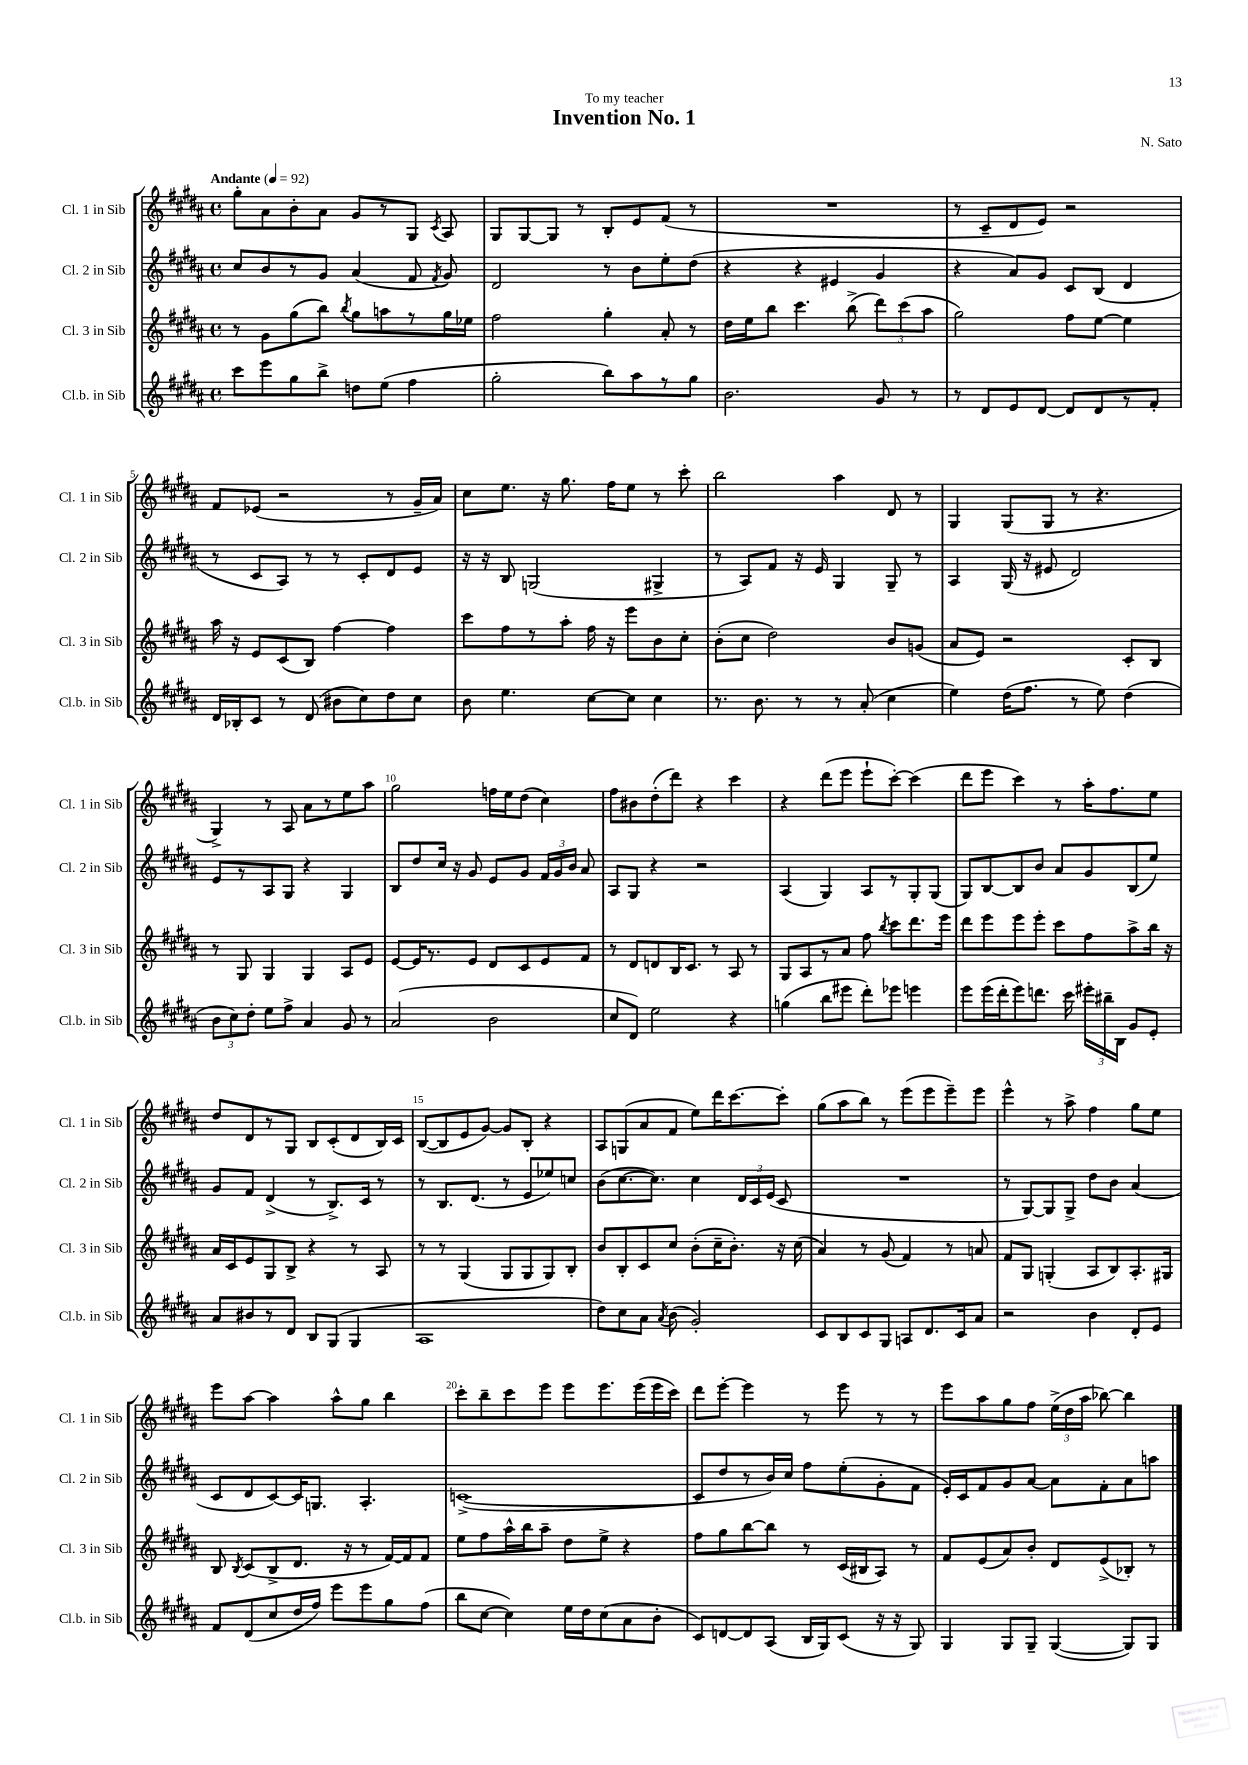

**kern	**kern	**kern	**kern
*part4	*part3	*part2	*part1
*staff4	*staff3	*staff2	*staff1
*I"Cl.b. in Sib	*I"Cl. 3 in Sib	*I"Cl. 2 in Sib	*I"Cl. 1 in Sib
*I'Cl.b. in Sib	*I'Cl. 3 in Sib	*I'Cl. 2 in Sib	*I'Cl. 1 in Sib
*clefG2	*clefG2	*clefG2	*clefG2
*k[f#c#g#d#a#]	*k[f#c#g#d#a#]	*k[f#c#g#d#a#]	*k[f#c#g#d#a#]
*M4/4	*M4/4	*M4/4	*M4/4
*met(c)	*met(c)	*met(c)	*met(c)
*MM92	*MM92	*MM92	*MM92
=1	=1	=1	=1
!	!	!	!LO:TX:a:B:t=Andante
8ccc#\L	8r	8cc#/L	8gg#'\L
8eee\	8g#\L	8b/	8a#\
8gg#\	(8gg#\	8r	8b'\
8bb^\J	8bb\J)	8g#/J	8a#\J
.	8qbb/	.	.
8ddn\L	8gg#\L	(4a#/	8g#/L
(8ee\J	8aan\	.	8r
4ff#\	8r	8f#/	8G#/J
.	.	8qf#/	8qc#/
.	16gg#\L	8g#/)	8A#/
.	16ee-X\JJ	.	.
=2	=2	=2	=2
2gg#'\	2ff#\	2d#/	8G#/L
.	.	.	[8G#/
.	.	.	8G#/J]
.	.	.	8r
8bb\L)	4gg#'\	8r	8B'/L
8aa#\	.	8b\L	8e/
8r	8a#'/	8ee'\	(8f#/J
8gg#\J	8r	(8dd#\J	8r
=3	=3	=3	=3
2.b\	16dd#\LL	4r	1r
.	16ee\J	.	.
.	8bb\J	.	.
.	4.ccc#\	4r	.
.	.	4e#X/	.
.	(8bb^\	.	.
8g#/	12ddd#\L)	4g#/	.
.	(12ccc#\	.	.
8r	.	.	.
.	12aa#\J	.	.
=4	=4	=4	=4
8r	2gg#\)	4r	8r
8d#/L	.	.	8c#~/L
8e/	.	8a#/L)	8d#/
[8d#/J	.	8g#/J	8e/J)
8d#/L]	8ff#\L	8c#/L	2r
8d#/	[8ee\J	(8B/J	.
8r	4ee\]	4d#/	.
8f#'/J	.	.	.
!!LO:LB:g=z
=5	=5	=5	=5
16d#/LL	16aa#\	8r	8f#/L
16B-X'/J	16r	.	.
8c#/J	8e/L	8c#/L	(8e-X/J
8r	(8c#/	8A#/J)	2r
(8d#/	8B/J)	8r	.
8b#X\L	[4ff#\	8r	.
8cc#\)	.	8c#'/L	.
8dd#\	4ff#\]	8d#/	8r
8cc#\J	.	8e/J	16g#~/LL
.	.	.	16a#/JJ)
=6	=6	=6	=6
8b\	8ccc#\L	16r	8cc#\L
.	.	16r	.
4.ee\	8ff#\	8B/	8.ee\J
.	8r	(2Gn/	.
.	.	.	16r
.	8aa#'\J	.	8.gg#\
[8cc#\L	16ff#\	.	.
.	16r	.	16ff#\KL
8cc#\J]	8eee\L	.	8ee\J
4cc#\	8b\	4G#X^/	8r
.	8cc#'\J	.	8ccc#'\
=7	=7	=7	=7
8.r	(8b'\L	8r	2bb\
.	8cc#\J	8A#/L)	.
8.b\	.	.	.
.	2dd#\)	8f#/J	.
8r	.	16r	.
.	.	16e/	.
8r	.	4G#/	4aa#\
(8a#'/	.	.	.
4cc#\	8b/L	8G#~/	8d#/
.	(8gn/J	8r	8r
=8	=8	=8	=8
4ee\)	8a#/L	4A#/	4G#/
.	8e/J)	.	.
(16dd#\KL	2r	(16G#/	(8G#/L
8.ff#\J	.	16r	.
.	.	8e#X/	8G#/J
8r	.	2d#/)	8r
8ee\)	.	.	4.r
(4dd#\	8c#'/L	.	.
.	8B/J	.	.
!!LO:LB:g=z
=9	=9	=9	=9
12b\L	8r	8e/L	4G#^/)
12cc#\)	.	.	.
.	8G#/	8r	.
12dd#'\J	.	.	.
8ee\L	4G#/	8A#/	8r
8ff#^\J	.	8G#/J	8A#/
4a#/	4G#/	4r	8a#\L
.	.	.	8r
8g#/	8A#/L	4G#/	8ee\
8r	8e/J	.	8aa#\J
=10	=10	=10	=10
(2a#/	[8e/L	8B/L	2gg#\
.	16e/K]	8dd#/	.
.	8.r	.	.
.	.	16cc#/Jk	.
.	.	16r	.
.	8e/J	8g#/	.
2b\	8d#/L	8e/L	16ffn\LL
.	.	.	16ee\J
.	8c#/	8g#/J	(8dd#\J
.	8e/	24f#/LL	4cc#\)
.	.	24g#/	.
.	.	24b/JJ	.
.	8f#/J	8a#/	.
=11	=11	=11	=11
8cc#/L	8r	8A#/L	8ff#\L
8d#/J)	8d#/L	8G#/J	8b#X\
2ee\	8dn/	4r	(8dd#'\
.	16B/K	.	8ddd#\J)
.	8.c#/J	.	.
.	.	2r	4r
.	8r	.	.
4r	8A#/	.	4ccc#\
.	8r	.	.
=12	=12	=12	=12
(4ggn\	8G#/L	(4A#/	4r
.	8A#/	.	.
8bb\L	8r	4G#/)	(8ddd#\L
8eee#X\J	8a#/J	.	8eee\J
8ddd#'\L)	8ff#\	8A#/L	8eee`\L
.	8qbb/	.	.
8eee-X\J	8ccc#\L	8r	[8ccc#'\J)
4eeen\	8.ddd#\	8G#'/	(4ccc#\]
.	.	(8G#/J	.
.	16eee\Jk	.	.
=13	=13	=13	=13
8eee\L	8ddd#\L	8G#/L)	8ddd#\L
(16eee\L	8eee\	[8B/	8eee\J
16ddd#'\J	.	.	.
8eee\)	8eee\	8B/]	4ccc#\)
8.dddn\J	8eee'\J	8b/J	.
.	8ccc#\L	8a#/L	8r
16ccc#\	.	.	.
24eee#X'\LL	8ff#\	8g#/	16aa#'\KL
24bb#X~\	.	.	.
.	.	.	8.ff#\
24B\JJ	.	.	.
8g#/L	8aa#^\	(8B/	.
8e'/J	16bb\Jk	8ee/J)	8ee\J
.	16r	.	.
!!LO:LB:g=z
=14	=14	=14	=14
8a#/L	16a#/LL	8g#/L	8dd#/L
.	16c#/J	.	.
8b#X/	8e/	8f#/J	8d#/
8r	8G#/	(4d#^/	8r
8d#/J	8B^/J	.	8G#/J
8B/L	4r	8r	8B/L
(8G#/J	.	8.B^/L)	(8c#'/
4G#/	8r	.	8d#/
.	.	16c#/Jk	.
.	8A#/	8r	16B/L)
.	.	.	16c#/JJ
=15	=15	=15	=15
1A#	8r	8r	([8B/L
.	8r	8.B/L	8B/]
.	(4G#/	.	8e/
.	.	(8.d#/J	.
.	.	.	[8g#/J)
.	8G#/L	8r	8g#/L]
.	8G#/	8e/L	8B'/J
.	8G#/)	8ee-X/)	4r
.	8B'/J	8ccn/J	.
=16	=16	=16	=16
8dd#\L)	8b/L	(8b\L	8A#/L
8cc#\	8B'/	[8.cc#\	(8Gn/
8a#\J	8c#/	.	8a#/
.	.	8.cc#\J])	.
8qa#/	.	.	.
(8b\	8cc#/J	.	8f#/J
2g#'/)	(8b'\L	4cc#\	8ee\L)
.	16cc#~\K	.	16ddd#\K
.	8.b'\J)	.	[8.ccc#\
.	.	24d#/LL	.
.	.	24c#/	.
.	.	(24e/JJ	.
.	16r	8c#/	8ccc#'\J]
.	(16cc#\	.	.
=17	=17	=17	=17
8c#/L	4a#/)	1r	(8gg#\L
8B/	.	.	8aa#\
8c#/	8r	.	8bb\J)
8G#/J	(8g#/	.	8r
8An/L	4f#/)	.	(8eee\L
8.d#/	.	.	8eee\
.	8r	.	8eee~\)
16c#/k	.	.	.
8a#/J	8an/	.	8eee\J
=18	=18	=18	=18
2r	8f#/L	8r	4eee^^\
.	8G#/J	[8G#/L)	.
.	(4Gn'/	8G#/]	8r
.	.	8G#^/J	8aa#^\
4b\	8A#/L	8dd#\L	4ff#\
.	8B/)	8b\J	.
8d#'/L	8.A#'/	(4a#/	8gg#\L
8e/J	.	.	8ee\J
.	16G#X/Jk	.	.
!!LO:LB:g=z
=19	=19	=19	=19
8f#/L	8B/	8c#/L	8eee\L
.	8qB/	.	.
(8d#/	(8c#/L	8d#/	[8aa#\J
8cc#/	8B^/	[8c#/)	4aa#\]
16dd#/L	8.d#/J	16c#/K]	.
16ff#/JJ)	.	8.Gn/J	.
8eee\L	.	.	8aa#^^\L
.	16r	.	.
8eee\	8r	4.A#'/	8gg#\J
8gg#\	[16f#/LL)	.	4bb\
.	16f#/J]	.	.
(8ff#\J	8f#/J	.	.
=20	=20	=20	=20
8bb\L	8ee\L	([1cn^	8ccc#'\L
[8cc#\J	8ff#\	.	8bb~\
4cc#\])	16aa#^^\L	.	8ccc#\
.	16bb\J	.	.
.	8aa#~\J	.	8eee\J
16ee\LL	8dd#\L	.	8eee\L
16dd#\J	.	.	.
(8cc#\	8ee^\J	.	8.eee\
8a#\	4r	.	.
.	.	.	(16eee\L
8b'\J	.	.	16eee\
.	.	.	16ccc#\JJ)
=21	=21	=21	=21
8c#/L)	8ff#\L	8c/L]	8ddd#\L
[8dn/	8gg#\	8dd#/	[8eee'\J
8d/]	[8bb\	8r	4eee\]
(8A#/J	8bb\J]	16b/L)	.
.	.	16cc#/JJ	.
16B/LL	8r	8ff#\L	8r
16G#/J)	.	.	.
(8c#/J	(16c#/LL	(8ee'\	8eee\
.	16B#X/J	.	.
16r	8A#/J)	8g#'\	8r
16r	.	.	.
8G#/)	8r	8f#\J	8r
=22	=22	=22	=22
4G#/	8f#/L	16e'/LL)	8eee\L
.	.	16c#/J	.
.	(8e/	8f#/	8aa#\
8G#/L	8a#/)	8g#/	8gg#\
8G#~/J	8b'/J	[8a#/J	8ff#\J
([4G#/	8d#/L	8a#\L]	(24ee^\LL
.	.	.	24dd#\
.	.	.	24aa#\JJ
.	(8e^/	8f#'\	[8bb-X\)
8G#/L])	8B-X'/J)	8a#\	4bb-\]
8G#/J	8r	8aan\J	.
==	==	==	==
*-	*-	*-	*-
